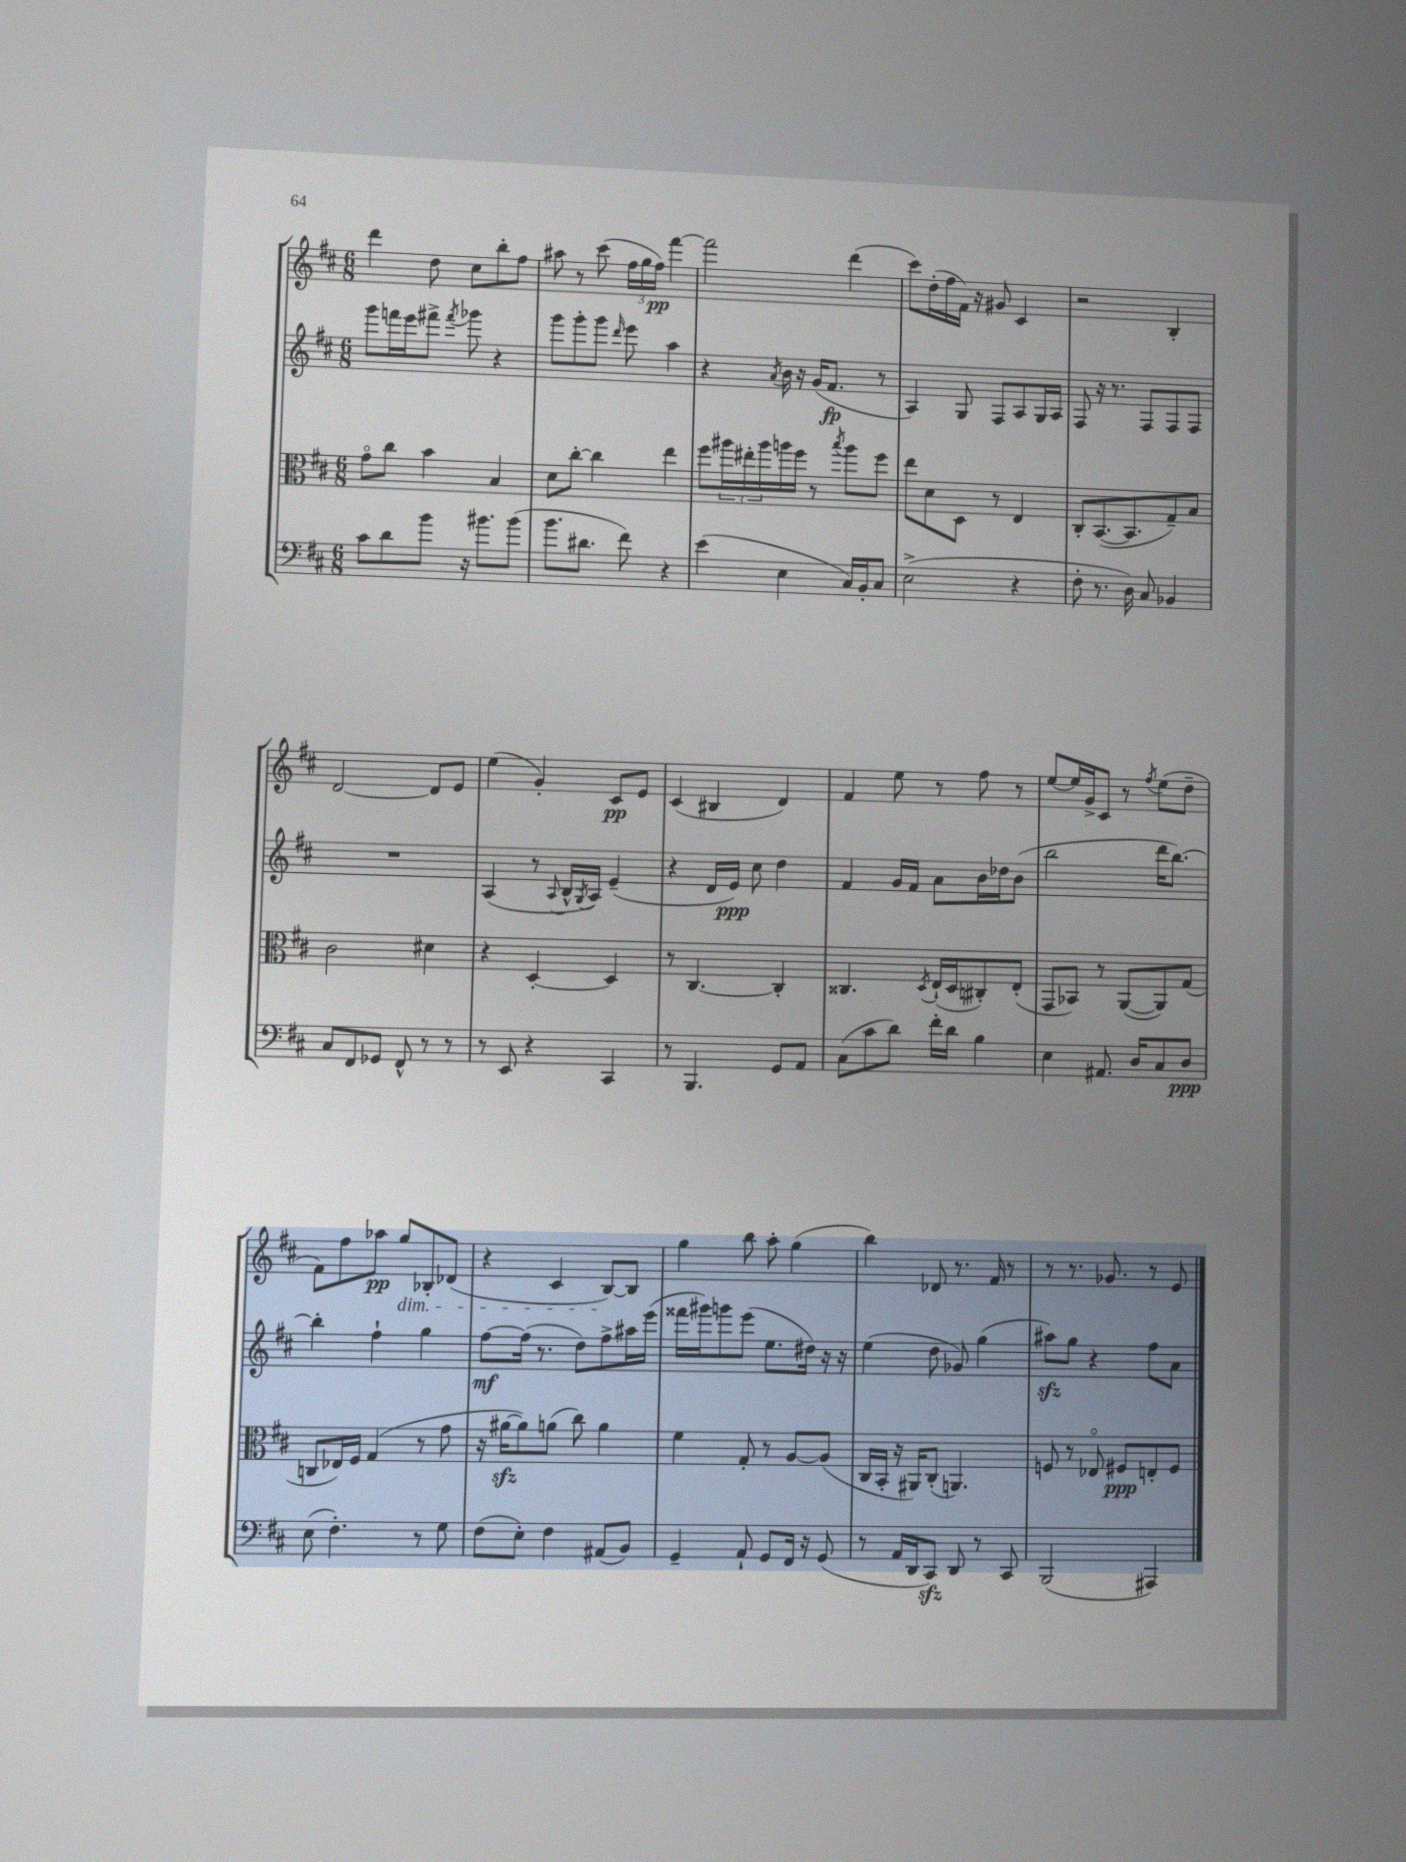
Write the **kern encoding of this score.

**kern	**dynam	**kern	**dynam	**kern	**dynam	**kern	**dynam
*part4	*part4	*part3	*part3	*part2	*part2	*part1	*part1
*staff4	*staff4	*staff3	*staff3	*staff2	*staff2	*staff1	*staff1
*clefF4	*	*clefC3	*	*clefG2	*	*clefG2	*
*k[f#c#]	*	*k[f#c#]	*	*k[f#c#]	*	*k[f#c#]	*
*M6/8	*	*M6/8	*	*M6/8	*	*M6/8	*
=21	=21	=21	=21	=21	=21	=21	=21
8c#\L	.	8g\L	.	8ggg\L	.	4ddd\	.
8d\	.	8cc#\J	.	16fffn\L	.	.	.
.	.	.	.	16eee\J	.	.	.
8b\J	.	4b\	.	8fff#X^\J	.	8dd\	.
.	.	.	.	8qfff#/	.	.	.
16r	.	.	.	8ggg-X\	.	8cc#\L	.
8.b#X\L	.	.	.	.	.	.	.
.	.	4B/	.	4r	.	8bb'\	.
(8b#\J	.	.	.	.	.	8ff#\J	.
=22	=22	=22	=22	=22	=22	=22	=22
8.b\L	.	8d\L	.	8ggg\L	.	8aa#X\	.
.	.	[8cc#'\J	.	8ggg'\	.	8r	.
8.d#X\J	.	.	.	.	.	.	.
.	.	4cc#\]	.	8ggg\J	.	(8ccc#\	.
.	.	.	.	16qqddd/	.	.	.
8f#\)	.	.	.	8eee\	.	24ff#\LL	.
.	.	.	.	.	.	24gg\	.
.	.	.	.	.	.	24ff#\JJ)	pp
4r	.	4ee\	.	4aa\	.	[4fff#\	.
=23	=23	=23	=23	=23	=23	=23	=23
(4e\	.	8ff#\L	.	4r	.	2fff#\]	.
.	.	24aa#X\L	.	.	.	.	.
.	.	24ee#X'\	.	.	.	.	.
.	.	24aa#\	.	.	.	.	.
.	.	.	.	8qa/	.	.	.
4E\	.	16aan\	.	16b\	.	.	.
.	.	16ff#\JJ	.	16r	.	.	.
.	.	8r	.	(16g/KL	.	.	.
.	.	.	.	8.f#/J	fp	.	.
.	.	8qbb/	.	.	.	.	.
16C#/LL)	.	8aa\L	.	.	.	(4ddd\	.
16BB'/J	.	.	.	.	.	.	.
8C#/J	.	8ff#\J	.	8r	.	.	.
=24	=24	=24	=24	=24	=24	=24	=24
(2E^\	.	8ee\L	.	4A/)	.	8ccc#\L)	.
.	.	8d\	.	.	.	(16dd'\L	.
.	.	.	.	.	.	16ff#\	.
.	.	8D\J	.	8G/	.	16f#\JJ)	.
.	.	.	.	.	.	16r	.
.	.	8r	.	8F#/L	.	8g#X/	.
4r	.	4E/	.	8A/	.	4c#/	.
.	.	.	.	16G/L	.	.	.
.	.	.	.	16A/JJ	.	.	.
=25	=25	=25	=25	=25	=25	=25	=25
8F#'\	.	8C#'/L	.	8F#/	.	2r	.
8.r	.	([8.BB/	.	16r	.	.	.
.	.	.	.	8.r	.	.	.
16D\)	.	8.BB/]	.	.	.	.	.
8C#/	.	.	.	8F#/L	.	.	.
4BB-X/	.	8G~/)	.	8F#/	.	4B'/	.
.	.	8B/J	.	8F#/J	.	.	.
!!LO:LB:g=z
=26	=26	=26	=26	=26	=26	=26	=26
8C#/L	.	2c#\	.	2.r	.	[2d/	.
8FF#/	.	.	.	.	.	.	.
8GG-X/J	.	.	.	.	.	.	.
8FF#^^/	.	.	.	.	.	.	.
8r	.	4d#X\	.	.	.	8d/L]	.
8r	.	.	.	.	.	8e/J	.
=27	=27	=27	=27	=27	=27	=27	=27
8r	.	4r	.	(4A/	.	(4ee\	.
8EE/	.	.	.	.	.	.	.
4r	.	[4D'/	.	8r	.	4g'/)	.
.	.	.	.	8qqA/	.	.	.
.	.	.	.	16B^^/LL	.	.	.
.	.	.	.	8qG/	.	.	.
.	.	.	.	16A/JJ)	.	.	.
4CC#/	.	4D/]	.	(4e~/	.	8c#/L	pp
.	.	.	.	.	.	8e/J	.
=28	=28	=28	=28	=28	=28	=28	=28
8r	.	8r	.	4r	.	(4c#/	.
4.BBB/	.	[4.C#/	.	.	.	.	.
.	.	.	.	16d/LL	.	4B#X/	.
.	.	.	.	16e/JJ)	ppp	.	.
.	.	.	.	8cc#\	.	.	.
8GG/L	.	4C#'/]	.	4dd\	.	4d/)	.
8AA/J	.	.	.	.	.	.	.
=29	=29	=29	=29	=29	=29	=29	=29
(8C#\L	.	4.C##X/	.	4f#/	.	4f#/	.
8c#\	.	.	.	.	.	.	.
8d\J)	.	.	.	16g/LL	.	8ee\	.
.	.	.	.	16f#/JJ	.	.	.
.	.	8qD/	.	.	.	.	.
16f#'\LL	.	(16E`/LL	.	8a\L	.	8r	.
16d\JJ	.	16D/J	.	.	.	.	.
4B\	.	8C#X'/)	.	16b\L	.	8ff#\	.
.	.	.	.	16dd-X\J	.	.	.
.	.	(8E'/J	.	(8b\J	.	8r	.
=30	=30	=30	=30	=30	=30	=30	=30
4E\	.	8GG/L	.	2bb\	.	[8ee/L	.
.	.	8BB-X/J)	.	.	.	16ee/L]	.
.	.	.	.	.	.	16g^/J	.
8.AA#X/	.	8r	.	.	.	8c#/J	.
.	.	([8AA/L	.	.	.	8r	.
16D/KL	.	.	.	.	.	.	.
.	.	.	.	.	.	8qff#/	.
8C#/	.	8AA/])	.	16ddd\KL	.	(8ee\L	.
.	.	.	.	[8.bb\J)	.	.	.
8D/J	ppp	(8G/J	.	.	.	8dd~\J	.
!!LO:LB:g=z
=31	=31	=31	=31	=31	=31	=31	=31
(8E\	.	8Cn/L	.	4bb'\]	.	8f#\L)	.
4.F#'\)	.	16E-X/L)	.	.	.	8ff#\	.
.	.	16F#/JJ	.	.	.	.	.
.	.	(4G/	.	4ff#`\	.	8aa-X\J	pp
!	!	!	!	!	!	!LO:TX:b:i:t=dim.	!
.	.	.	.	.	.	8gg/L	.
8r	.	8r	.	4gg\	.	8B-X'/	.
8G\	.	8g\	.	.	.	(8d-X/J	.
=32	=32	=32	=32	=32	=32	=32	=32
(8F#\L	.	16r	.	[8ff#\L	mf	4r	.
.	.	[16a#Xzz\KL	.	.	.	.	.
8E'\J)	.	8a#\])	.	(16ff#\Jk]	.	.	.
.	.	.	.	8.r	.	.	.
4F#\	.	(8an\J	.	.	.	4c#/	.
.	.	8cc#\)	.	8dd\L)	.	.	.
(8AA#X/L	.	4a\	.	8ff#^\	.	[8B/L)	.
8BB/J)	.	.	.	16aa#X\L	.	8B/J]	.
.	.	.	.	(16eee\JJ	.	.	.
=33	=33	=33	=33	=33	=33	=33	=33
4GG~/	.	4f#\	.	16fff##X\LL	.	4gg\	.
.	.	.	.	16ggg#X\J)	.	.	.
.	.	.	.	8gggn\	.	.	.
8AA`/	.	8G'/	.	(8eee\J	.	8bb\	.
8GG/L	.	8r	.	8.ee\L	.	8aa'\	.
16FF#/Jk	.	[8A/L	.	.	.	(4gg\	.
16r	.	.	.	16dd#X\Jk)	.	.	.
(8GG/	.	(8A/J]	.	16r	.	.	.
.	.	.	.	16r	.	.	.
=34	=34	=34	=34	=34	=34	=34	=34
8r	.	16C#/LL	.	(4ee\	.	4bb\)	.
.	.	16BB'/JJ	.	.	.	.	.
16AA/LL	.	16r	.	.	.	.	.
16DD/J	.	16AA#X/KL)	.	.	.	.	.
8CC#zz/J)	.	(8C#'/J	.	8dd\	.	8d-X/	.
8DD/	.	4.AAn/)	.	8g-X/)	.	8.r	.
8r	.	.	.	(4gg\	.	.	.
.	.	.	.	.	.	16f#/	.
8CC#/	.	.	.	.	.	8r	.
=35	=35	=35	=35	=35	=35	=35	=35
(2BBB/	.	8Fn/	.	8aa#Xzz\L)	.	8r	.
.	.	8r	.	8gg\J	.	8.r	.
.	.	8E-X/	.	4r	.	.	.
.	.	.	.	.	.	8.g-X/	.
.	.	8F#X/L	ppp	.	.	.	.
4AAA#X/)	.	8En'/	.	8ff#\L	.	8r	.
.	.	8F#/J	.	8a\J	.	8e/	.
==	==	==	==	==	==	==	==
*-	*-	*-	*-	*-	*-	*-	*-
